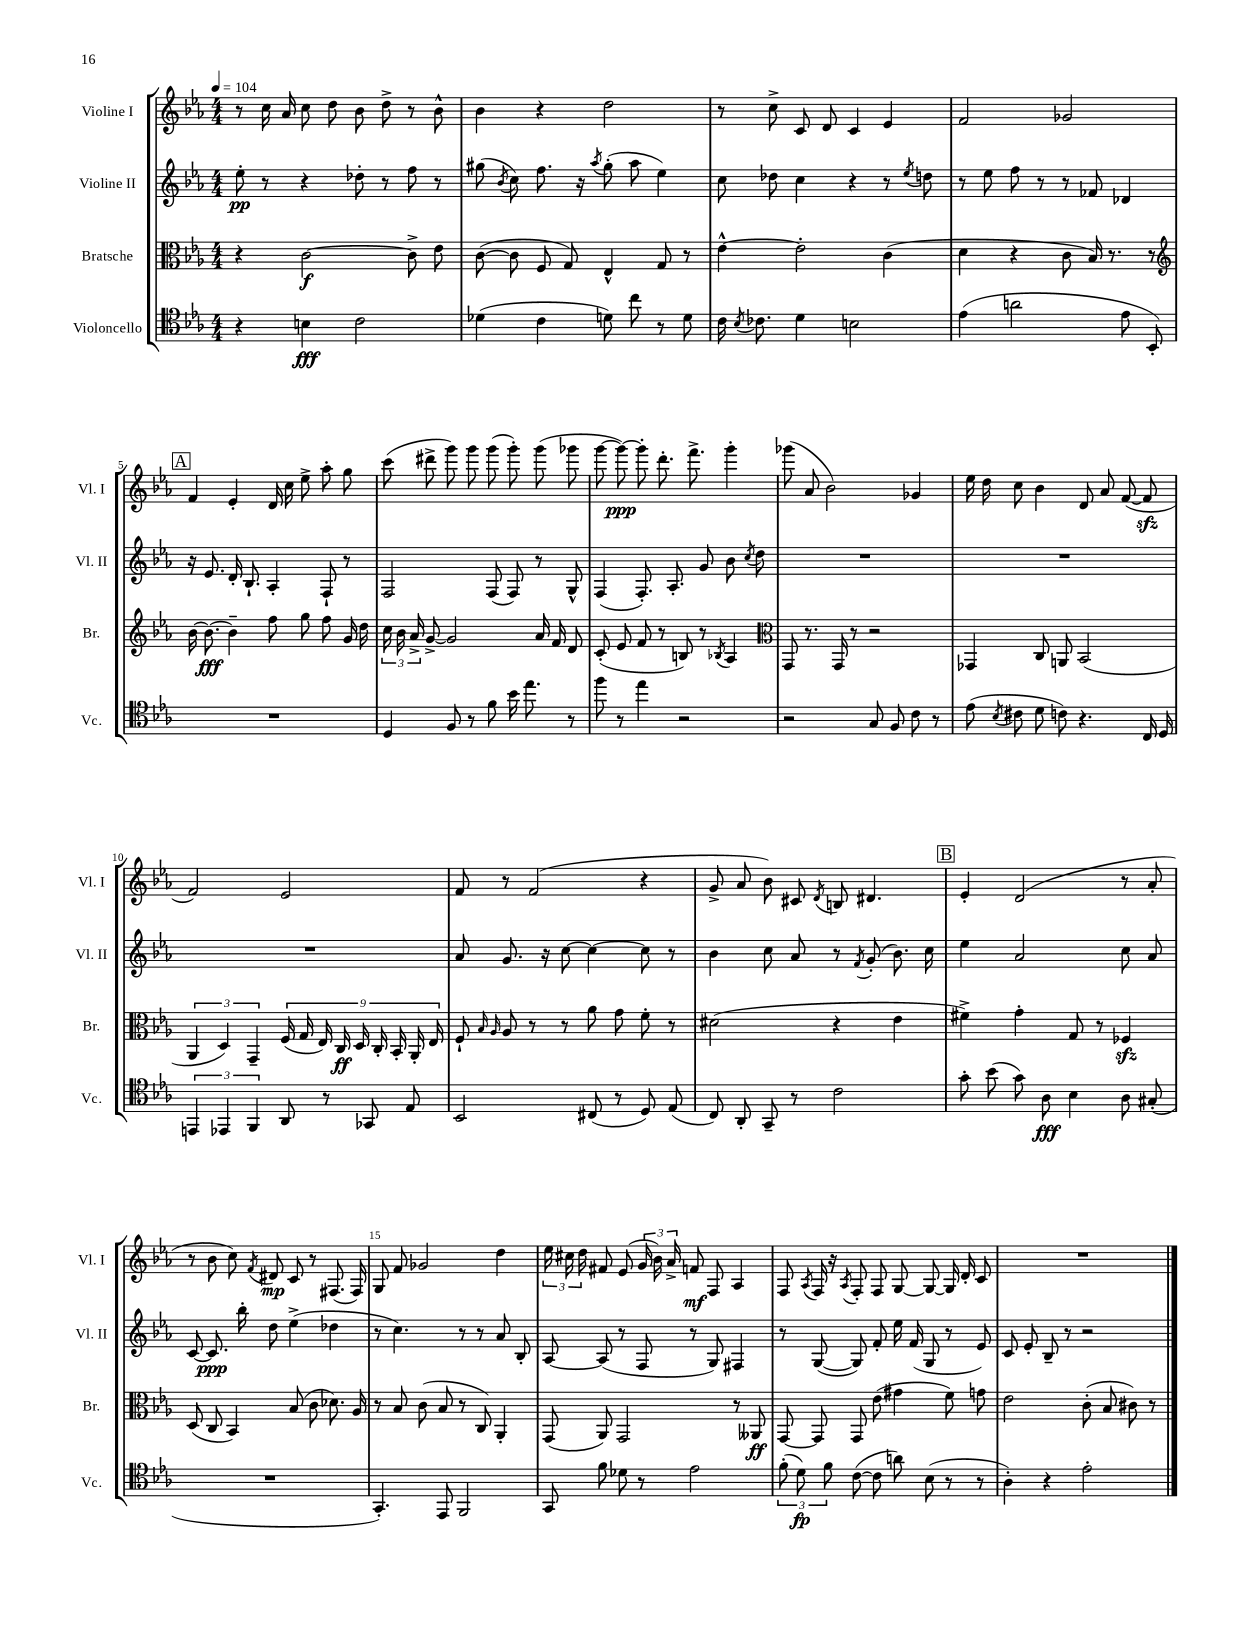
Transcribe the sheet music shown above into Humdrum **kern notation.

**kern	**dynam	**kern	**dynam	**kern	**dynam	**kern	**dynam
*part4	*part4	*part3	*part3	*part2	*part2	*part1	*part1
*staff4	*staff4	*staff3	*staff3	*staff2	*staff2	*staff1	*staff1
*I"Violoncello	*	*I"Bratsche	*	*I"Violine II	*	*I"Violine I	*
*I'Vc.	*	*I'Br.	*	*I'Vl. II	*	*I'Vl. I	*
*clefC4	*	*clefC3	*	*clefG2	*	*clefG2	*
*k[b-e-a-]	*	*k[b-e-a-]	*	*k[b-e-a-]	*	*k[b-e-a-]	*
*M4/4	*	*M4/4	*	*M4/4	*	*M4/4	*
*MM104	*	*MM104	*	*MM104	*	*MM104	*
=1	=1	=1	=1	=1	=1	=1	=1
4r	.	4r	.	8ee-'\	pp	8r	.
.	.	.	.	8r	.	16cc\	.
.	.	.	.	.	.	16a-/	.
4Bn\	fff	[2c\	f	4r	.	8cc\	.
.	.	.	.	.	.	8dd\	.
2c\	.	.	.	8dd-X'\	.	8b-\	.
.	.	.	.	8r	.	8dd^\	.
.	.	8c^\]	.	8ff\	.	8r	.
.	.	8e-\	.	8r	.	8b-^^\	.
=2	=2	=2	=2	=2	=2	=2	=2
(4d-X\	.	([8c\	.	(8gg#X\	.	4b-\	.
.	.	.	.	8qb-/	.	.	.
.	.	8c\]	.	8cc\)	.	.	.
4c\	.	8F/	.	8.ff\	.	4r	.
.	.	8G/)	.	.	.	.	.
.	.	.	.	16r	.	.	.
.	.	.	.	8qaa-/	.	.	.
8dn\)	.	4E-^^/	.	(8gg#'\	.	2dd\	.
8cc\	.	.	.	8aa-\	.	.	.
8r	.	8G/	.	4ee-\)	.	.	.
8d\	.	8r	.	.	.	.	.
=3	=3	=3	=3	=3	=3	=3	=3
16c\	.	[4e-^^\	.	8cc\	.	8r	.
8qB-/	.	.	.	.	.	.	.
8.c-X\	.	.	.	.	.	.	.
.	.	.	.	8dd-X\	.	8cc^\	.
4d\	.	2e-'\]	.	4cc\	.	8c/	.
.	.	.	.	.	.	8d/	.
2Bn\	.	.	.	4r	.	4c/	.
.	.	(4c\	.	8r	.	4e-/	.
.	.	.	.	8qee-/	.	.	.
.	.	.	.	8ddn\	.	.	.
=4	=4	=4	=4	=4	=4	=4	=4
(4e-\	.	4d\	.	8r	.	2f/	.
.	.	.	.	8ee-\	.	.	.
2an\	.	4r	.	8ff\	.	.	.
.	.	.	.	8r	.	.	.
.	.	8c\	.	8r	.	2g-X/	.
.	.	16B-/)	.	8f-X/	.	.	.
.	.	8.r	.	.	.	.	.
8e-\	.	.	.	4d-X/	.	.	.
8BB-'/)	.	8r	.	.	.	.	.
!!LO:LB:g=z
!!LO:REH:place=s1:t=A
=5	=5	=5	=5	=5	=5	=5	=5
*	*	*clefG2	*	*	*	*	*
1r	.	[16b-\	.	16r	.	4f/	.
.	.	8.b-\_	fff	8.e-/	.	.	.
.	.	4b-~\]	.	16d'/	.	4e-'/	.
.	.	.	.	8.B-`/	.	.	.
.	.	8ff\	.	4A-'/	.	16d/	.
.	.	.	.	.	.	16cc\	.
.	.	8gg\	.	.	.	8ee-^\	.
.	.	8ff\	.	8F`/	.	8aa-'\	.
.	.	16g/	.	8r	.	8gg\	.
.	.	16dd\	.	.	.	.	.
=6	=6	=6	=6	=6	=6	=6	=6
4D/	.	24cc\	.	2F/	.	(8ccc\	.
.	.	24b-\	.	.	.	.	.
.	.	24a-^/	.	.	.	.	.
.	.	[8g^/	.	.	.	8ddd#X^\	.
8F/	.	2g/]	.	.	.	8ggg\)	.
8r	.	.	.	.	.	8ggg\	.
8f\	.	.	.	(8F/	.	(8ggg\	.
16b-\	.	.	.	8F/)	.	8ggg'\)	.
8.ee-\	.	.	.	.	.	.	.
.	.	16a-/	.	8r	.	(8ggg\	.
.	.	16f/	.	.	.	.	.
8r	.	8d/	.	8G^^/	.	8ggg-X\	.
=7	=7	=7	=7	=7	=7	=7	=7
8ff\	.	(8c'/	.	(4F/	.	[8ggg\	.
8r	.	8e-/	.	.	.	8ggg\_)	ppp
4ee-\	.	8f/	.	8.F'/)	.	8ggg'\]	.
.	.	8r	.	.	.	8.ddd'\	.
.	.	.	.	8.A-'/	.	.	.
2r	.	8Bn/)	.	.	.	.	.
.	.	.	.	.	.	8.fff^\	.
.	.	8r	.	8g/	.	.	.
.	.	8qB-X/	.	.	.	.	.
.	.	4A-/	.	8b-\	.	4ggg'\	.
.	.	.	.	8qcc/	.	.	.
.	.	.	.	8dd\	.	.	.
=8	=8	=8	=8	=8	=8	=8	=8
*	*	*clefC3	*	*	*	*	*
2r	.	8GG/	.	1r	.	(8ggg-X\	.
.	.	8.r	.	.	.	8a-/	.
.	.	.	.	.	.	2b-\)	.
.	.	16GG/	.	.	.	.	.
.	.	8r	.	.	.	.	.
8G/	.	2r	.	.	.	.	.
8F/	.	.	.	.	.	.	.
8c\	.	.	.	.	.	4g-X/	.
8r	.	.	.	.	.	.	.
=9	=9	=9	=9	=9	=9	=9	=9
(8e-\	.	4GG-X/	.	1r	.	16ee-\	.
.	.	.	.	.	.	16dd\	.
8qB-/	.	.	.	.	.	.	.
8c#X\	.	.	.	.	.	8cc\	.
8d\	.	8C/	.	.	.	4b-\	.
8cn\)	.	8AAn/	.	.	.	.	.
4.r	.	(2BB-/	.	.	.	8d/	.
.	.	.	.	.	.	8a-/	.
.	.	.	.	.	.	([8f/	.
16C/	.	.	.	.	.	8fzz/]	.
16D/	.	.	.	.	.	.	.
!!LO:LB:g=z
=10	=10	=10	=10	=10	=10	=10	=10
6EEn/	.	6AA-/	.	1r	.	2f/)	.
6EE-X/	.	6D/)	.	.	.	.	.
6FF/	.	6GG~/	.	.	.	.	.
8AA-/	.	(18F/	.	.	.	2e-/	.
.	.	18G/	.	.	.	.	.
.	.	18E-/)	.	.	.	.	.
8r	.	.	.	.	.	.	.
.	.	18C/	ff	.	.	.	.
.	.	18D/	.	.	.	.	.
8GG-X/	.	.	.	.	.	.	.
.	.	18C'/	.	.	.	.	.
.	.	18BB-'/	.	.	.	.	.
8E-/	.	.	.	.	.	.	.
.	.	18AA-'/	.	.	.	.	.
.	.	18E-/	.	.	.	.	.
=11	=11	=11	=11	=11	=11	=11	=11
2BB-/	.	8F`/	.	8a-/	.	8f/	.
.	.	16qqB-/	.	.	.	.	.
.	.	16qqA-/	.	.	.	.	.
.	.	8A-/	.	8.g/	.	8r	.
.	.	8r	.	.	.	(2f/	.
.	.	.	.	16r	.	.	.
.	.	8r	.	[8cc\	.	.	.
(8C#X/	.	8a-\	.	4cc\_	.	.	.
8r	.	8g\	.	.	.	.	.
8D/)	.	8f'\	.	8cc\]	.	4r	.
(8E-/	.	8r	.	8r	.	.	.
=12	=12	=12	=12	=12	=12	=12	=12
8C/)	.	(2d#X\	.	4b-\	.	8g^/	.
8AA-'/	.	.	.	.	.	8a-/	.
8GG~/	.	.	.	8cc\	.	8b-\)	.
8r	.	.	.	8a-/	.	8c#X/	.
.	.	.	.	.	.	8qd/	.
2c\	.	4r	.	8r	.	8Bn/	.
.	.	.	.	8qf/	.	.	.
.	.	.	.	(8g'/	.	4.d#X/	.
.	.	4e-\	.	8.b-\)	.	.	.
.	.	.	.	16cc\	.	.	.
!!LO:REH:place=s1:t=B
=13	=13	=13	=13	=13	=13	=13	=13
8g'\	.	4f#X^\)	.	4ee-\	.	4e-'/	.
(8b-\	.	.	.	.	.	.	.
8g\)	.	4g'\	.	2a-/	.	(2d/	.
8A-\	fff	.	.	.	.	.	.
4B-\	.	8G/	.	.	.	.	.
.	.	8r	.	.	.	.	.
8A-\	.	4F-Xzz/	.	8cc\	.	8r	.
(8G#X'/	.	.	.	8a-/	.	8a-'/	.
!!LO:LB:g=z
=14	=14	=14	=14	=14	=14	=14	=14
1r	.	(8D/	.	[8c/	.	8r	.
.	.	8C/	.	8.c/]	ppp	8b-\	.
.	.	4BB-/)	.	.	.	8cc\)	.
.	.	.	.	16bb-'\	.	.	.
.	.	.	.	.	.	8qf/	.
.	.	.	.	8dd\	.	8d#X/	mp
.	.	(8B-/	.	(4ee-^\	.	8c/	.
.	.	8c\	.	.	.	8r	.
.	.	8.d-X\)	.	4dd-X\	.	(8.F#X/	.
.	.	16A-/	.	.	.	16F#/)	.
=15	=15	=15	=15	=15	=15	=15	=15
4.GG'/)	.	8r	.	8r	.	8G/	.
.	.	8B-/	.	4.cc\)	.	8f/	.
.	.	(8c\	.	.	.	2g-X/	.
8EE-/	.	8B-/	.	.	.	.	.
2FF/	.	8r	.	8r	.	.	.
.	.	8C/)	.	8r	.	.	.
.	.	4AA-'/	.	8a-/	.	4dd\	.
.	.	.	.	8B-'/	.	.	.
=16	=16	=16	=16	=16	=16	=16	=16
8GG/	.	(8GG/	.	[8A-/	.	24ee-\	.
.	.	.	.	.	.	24cc#X\	.
.	.	.	.	.	.	24dd\	.
8f\	.	8AA-/)	.	(8A-/]	.	8f#X/	.
8d-X\	.	2GG/	.	8r	.	(8e-/	.
8r	.	.	.	8F/	.	24g/	.
.	.	.	.	.	.	24b-\)	.
.	.	.	.	.	.	24a-^/	.
2e-\	.	.	.	8r	.	8fn/	mf
.	.	.	.	8G/)	.	8F/	.
.	.	8r	.	4F#X/	.	4A-/	.
.	.	8AA--X/	ff	.	.	.	.
=17	=17	=17	=17	=17	=17	=17	=17
(12f'\	.	[8GG/	.	8r	.	8F/	.
12d\)	fp	.	.	.	.	.	.
.	.	.	.	.	.	8qA-/	.
.	.	8GG/]	.	([8G/	.	16F/	.
12f\	.	.	.	.	.	.	.
.	.	.	.	.	.	16r	.
.	.	.	.	.	.	8qA-/	.
([8c\	.	8GG/	.	8G/])	.	8F'/	.
8c\]	.	(8e-\	.	8f'/	.	8F/	.
8an\)	.	4g#X\	.	16ee-\	.	[8G/	.
.	.	.	.	(16f/	.	.	.
(8B-\	.	.	.	8G/	.	8G/_	.
8r	.	8f\)	.	8r	.	16G/]	.
.	.	.	.	.	.	16d'/	.
8r	.	8gn\	.	8e-/)	.	8c/	.
=18	=18	=18	=18	=18	=18	=18	=18
4A-'\)	.	2e-\	.	8c/	.	1r	.
.	.	.	.	8e-'/	.	.	.
4r	.	.	.	8B-~/	.	.	.
.	.	.	.	8r	.	.	.
2e-'\	.	(8c'\	.	2r	.	.	.
.	.	8B-/	.	.	.	.	.
.	.	8c#X\)	.	.	.	.	.
.	.	8r	.	.	.	.	.
==	==	==	==	==	==	==	==
*-	*-	*-	*-	*-	*-	*-	*-
